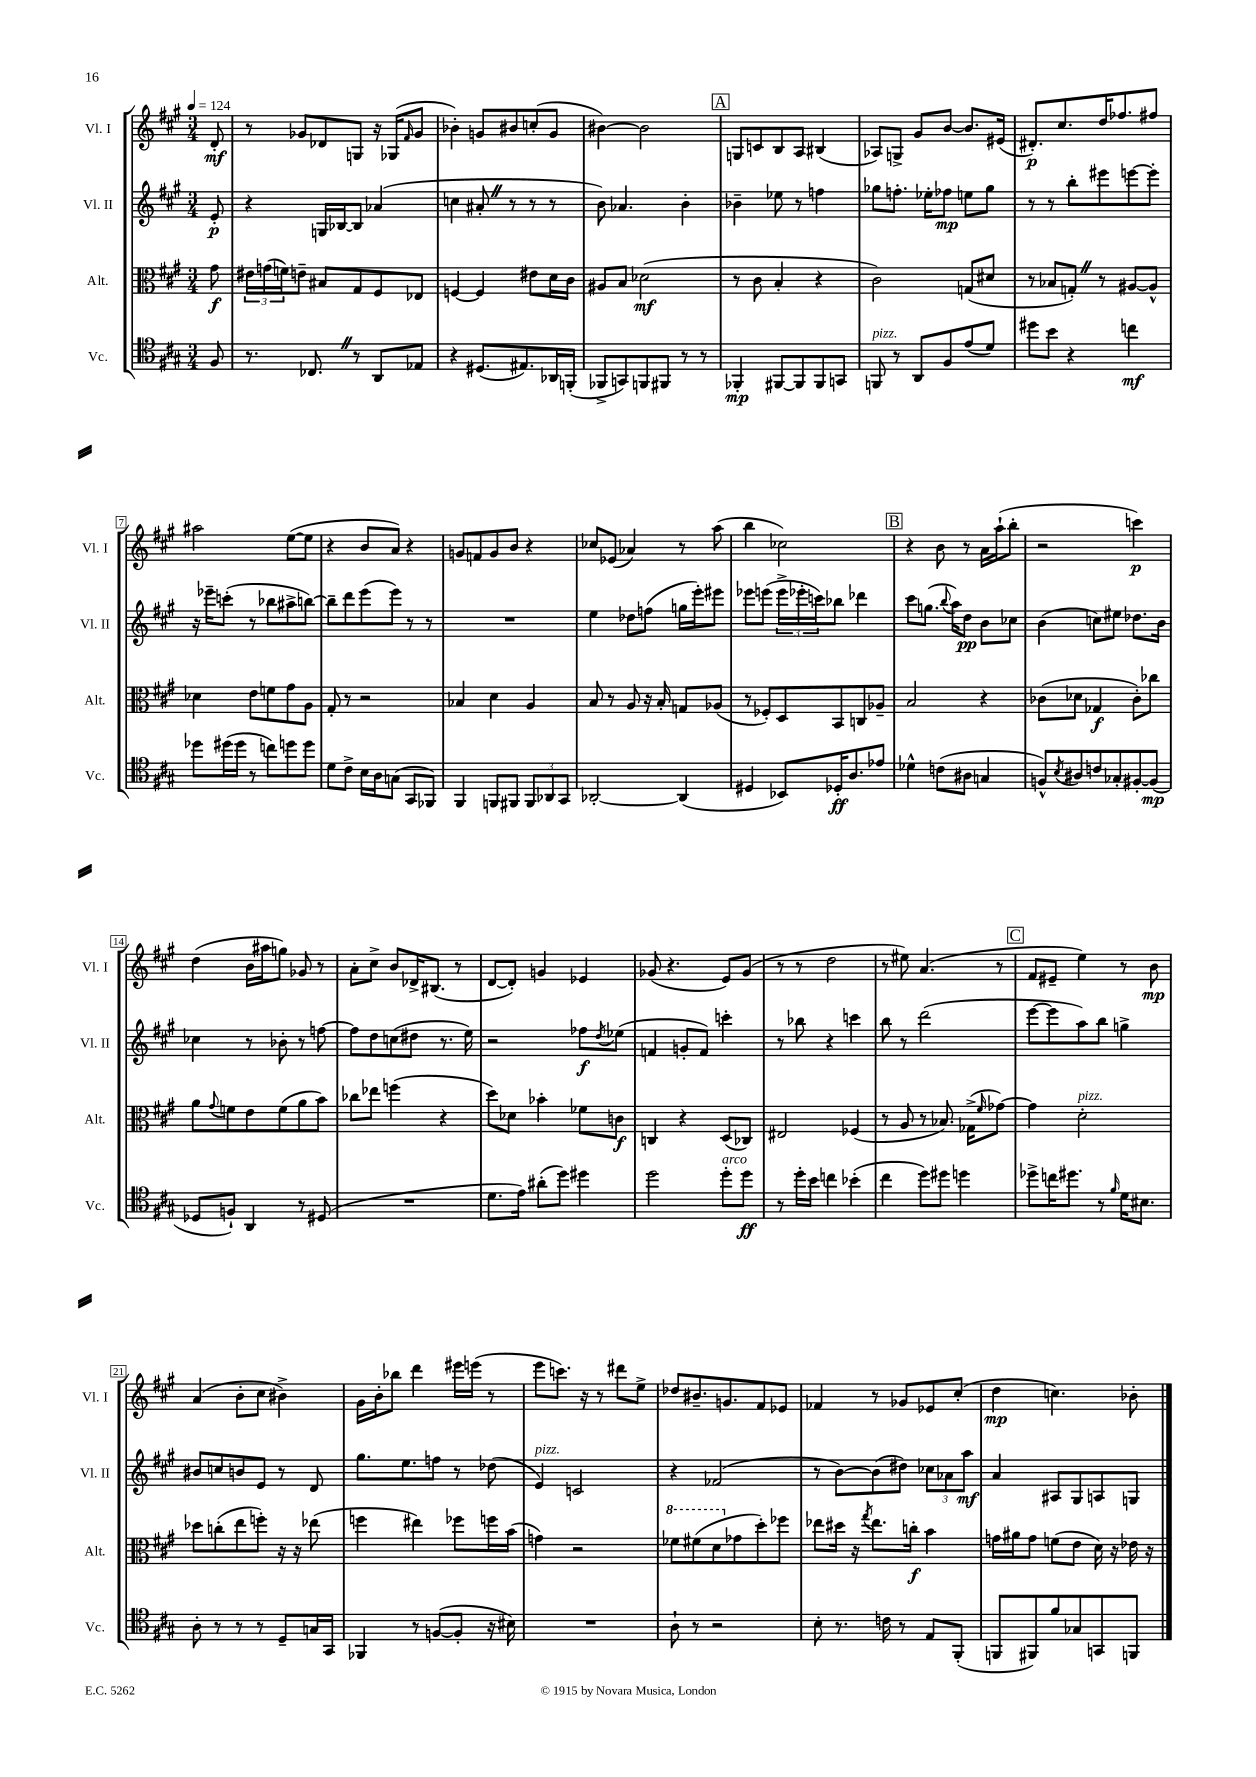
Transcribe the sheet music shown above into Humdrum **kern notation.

**kern	**kern	**kern	**kern
*staff4	*staff3	*staff2	*staff1
*clefC4	*clefC3	*clefG2	*clefG2
*k[f#c#g#]	*k[f#c#g#]	*k[f#c#g#]	*k[f#c#g#]
*M3/4	*M3/4	*M3/4	*M3/4
*MM124	*MM124	*MM124	*MM124
8F#	8g#	8e'	8d'
=	=	=	=
8.r	24e#	4r	8r
.	(24g	.	.
.	24f)	.	.
.	8e~	.	8g-
8.C-	.	.	.
.	8B#	16G	8d-
.	.	[16B-	.
8r	8G#	8B-]	8G
8AA	8F#	(4a-	16r
.	.	.	(16G-
.	.	.	16qqf#
8E-	8E-	.	8g-
=	=	=	=
4r	[4F	4cc	4b-')
(8.D#	4F]	8a#'	8g
.	.	8r	8b#
8.E#)	.	.	.
.	8e#	8r	(8cc'
16AA-	16d	8r	8g
(16FF'	16c#	.	.
=	=	=	=
8FF-^	8A#	8b)	[4b#)
8GG)	8B	4.a-	.
8FF	(2d-	.	2b#]
8FF#	.	.	.
8r	.	4b'	.
8r	.	.	.
=	=	=	=
4FF-'	8r	4b-~	8G
.	8c#	.	8c
[8FF#	4B'	8ee-	8B
8FF#]	.	8r	8A
8FF#	4r	4ff	(4B#
8GG	.	.	.
=	=	=	=
8FF	2c#)	8gg-	8A-)
8r	.	8.ff'	8G^
8AA	.	.	8g#
.	.	16ee-'	.
8F#	.	8ff-	[8b
(8e	(8G	8ee	8.b]
8d)	8d#	8gg-	.
.	.	.	(16e#
=	=	=	=
8dd#	8r	8r	8.d#')
8b	8B-	8r	.
.	.	.	8.cc#
4r	8G')	8bb'	.
.	8r	8eee#	16dd
.	.	.	8.ff-
4cc	[8A#	[8eee	.
.	8A#^^]	8eee']	8ff#
=	=	=	=
8dd-	4d-	16r	2aa#
.	.	16eee-~	.
(16dd#	.	(8ccc'	.
16dd#	.	.	.
8r	8e	8r	.
8cc)	8f	8bb-	.
8dd	8g#	8aa#^	([8ee
8dd	8A	[8bb)	8ee]
=	=	=	=
8d	8G#'	8bb~]	4r
8c#^	8r	8ddd	.
16B	2r	(8eee	8b
16A	.	.	.
(8G	.	8eee)	8a)
8GG#	.	8r	4r
8FF-)	.	8r	.
=	=	=	=
4FF#	4B-	2.r	8g
.	.	.	8f
8FF	4d	.	8g
8FF#	.	.	8b
12FF#	4A	.	4r
12AA-	.	.	.
12GG#	.	.	.
=	=	=	=
[2AA-'	8B	4ee	8cc-
.	8r	.	(8e-
.	8A	8dd-	4a-)
.	16r	(8ff	.
.	16B'	.	.
(4AA-]	8G	16gg	8r
.	.	16eee')	.
.	(8A-	8eee#	(8aa
=	=	=	=
4D#	8r	8eee-	4bb
.	8F-')	(8eee	.
8BB-)	8D	24eee^	2cc-)
.	.	24eee-'	.
.	.	24ccc)	.
16D-'	8BB	8bb-	.
8.A	.	.	.
.	8C	4ddd-	.
8e-	8A-~	.	.
=	=	=	=
4d-^^	2B	8ccc#	4r
.	.	(8.gg	.
(8c	.	.	8b
.	.	8qqbb	.
.	.	16aa)	.
8A#	.	8dd	8r
4G	4r	8b	16a
.	.	.	(16aa`
.	.	8cc-	8bb'
=	=	=	=
8F^^)	(8c-	(4b	2r
8qB	.	.	.
8A#	8d-	.	.
8c	4G-	8cc)	.
8G-'	.	8ee#	.
[8F#'	8c-')	8.dd-	4ccc)
(8F#]	8cc-	.	.
.	.	16b	.
=	=	=	=
8D-	8a	4cc-	(4dd
.	8qqg#	.	.
8F`)	8f	.	.
4AA	8e	8r	16b
.	.	.	16aa#
.	(8f	8b-'	8gg)
8r	8a	8r	8g-
(8D#	8b)	[8ff	8r
=	=	=	=
2.r	8cc-	8ff]	8a'
.	8ee-	8dd	8cc#^
.	(4ff	(8cc	8b
.	.	8dd#	16d-^
.	.	.	(8.B#
.	4r	8.r	.
.	.	.	8r
.	.	16ee)	.
=	=	=	=
8.d	8dd)	2r	[8d
.	8d-	.	8d'])
16e)	.	.	.
(8a#'	4b-'	.	4g
8dd)	.	.	.
4dd#	8f-	8ff-	4e-
.	.	8qdd	.
.	8c	(8ee-	.
=	=	=	=
2dd	4C	4f	(8g-
.	.	.	4.r
.	4r	8g'	.
.	.	8f)	.
8dd'	(8D	4ccc'	8e)
8dd	8C-)	.	(8g-
=	=	=	=
8r	2E#	8r	8r
16dd'	.	8bb-	8r
16b	.	.	.
4cc	.	4r	2dd
(4b-'	(4F-	4ccc	.
=	=	=	=
4cc#	8r	8bb	8r
.	8A	8r	8ee#)
8dd)	8r	(2ddd	(4.a
8dd#	8.B-)	.	.
4dd	.	.	.
.	(16G-^	.	.
.	16qqf#	.	.
.	[8g-)	.	8r
=	=	=	=
8dd-^	4g-]	[8eee	8f#
16cc	.	8eee]	8e#~
8.dd#	.	.	.
.	2d'	8aa)	4ee)
8r	.	8bb	.
16qqf#	.	.	.
16d	.	4gg^	8r
8.B#	.	.	.
.	.	.	8b
=	=	=	=
8A'	8dd-	8b#	(4a
8r	(8cc'	8cc	.
8r	8ee	8b	8b'
8r	8ff')	8e	8cc#
8D~	16r	8r	4b#^)
.	16r	.	.
16G	(8ee-	8d	.
16GG#	.	.	.
=	=	=	=
4FF-	4ff	8.gg#	16g#
.	.	.	16b'
.	.	.	8bb-
.	.	8.ee	.
8r	4ee#)	.	4ddd
([8F	.	8ff	.
8F']	8ff-	8r	16eee#
.	.	.	(16eee
16r	16ff	(8dd-	8r
16B#)	(16b	.	.
=	=	=	=
2.r	4g)	4e)	8eee
.	.	.	8.ccc)
.	2r	2c	.
.	.	.	16r
.	.	.	8r
.	.	.	8ddd#
.	.	.	8ee^
=	=	=	=
8A`	8ff-	4r	8dd-
8r	(8ff#	.	8.b#~
2r	8dd	(2f-	.
.	.	.	8.g
.	8g-	.	.
.	8dd')	.	8f#
.	8ff-	.	8e-
=	=	=	=
8B'	8ee-	8r	4f-
8.r	16dd#	[8b)	.
.	16r	.	.
.	8qgg#	.	.
.	8.ee-	(8b]	8r
16c	.	.	.
8r	.	8dd#)	8g-
.	16cc'	.	.
8E	4b	12cc-	8e-
.	.	12a-	.
(8FF#'	.	.	(8cc#'
.	.	12aa	.
=	=	=	=
8FF	16g	4a	4dd
.	16a#	.	.
8FF#)	8g	.	.
8f#	(8f	8A#	4.cc)
8G-	8e	8G#	.
8GG	16d)	8A	.
.	16r	.	.
8FF	16e-	8G	8b-'
.	16r	.	.
==	==	==	==
*-	*-	*-	*-
